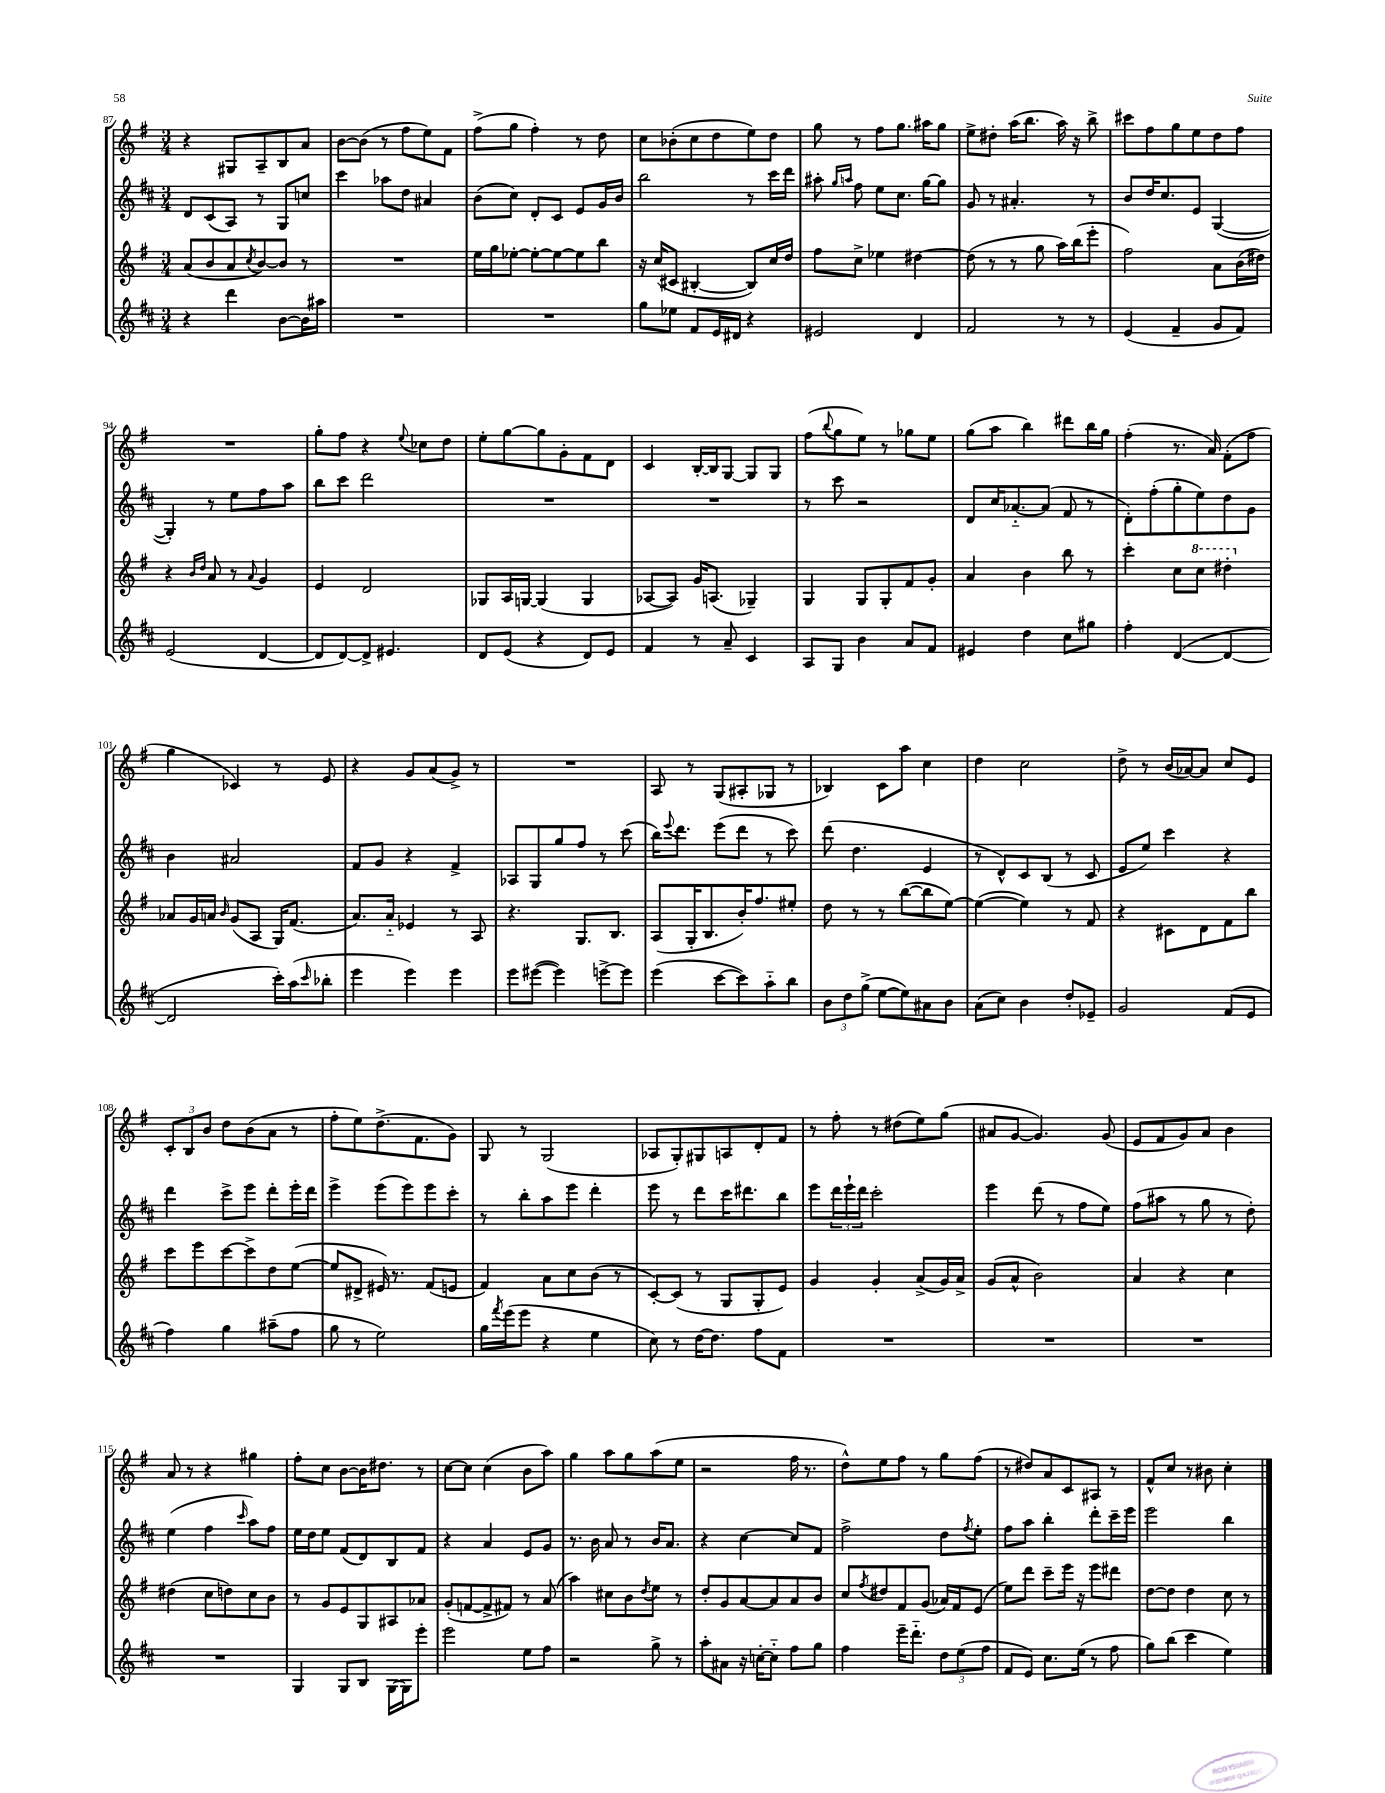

**kern	**kern	**kern	**kern
*part4	*part3	*part2	*part1
*staff4	*staff3	*staff2	*staff1
*clefG2	*clefG2	*clefG2	*clefG2
*k[f#c#]	*k[f#]	*k[f#c#]	*k[f#]
*M3/4	*M3/4	*M3/4	*M3/4
=87	=87	=87	=87
4r	(8a/L	8d/L	4r
.	8b/	(8c#/	.
4ddd\	8a/	8A/J)	8G#X/L
.	8qcc/	.	.
.	[8b/)	8r	8A~/
[8b\L	8b/J]	8G/L	8B/
16b\L]	8r	8ccn/J	8a/J
16aa#X\JJ	.	.	.
=88	=88	=88	=88
2.r	2.r	4ccc#\	[8b\L
.	.	.	(8b\J]
.	.	8aa-X\L	8r
.	.	8dd\J	8ff#\L
.	.	4a#X/	8ee\)
.	.	.	8f#\J
=89	=89	=89	=89
2.r	16ee\LL	(8b\L	(8ff#^\L
.	16gg\J	.	.
.	[8ee-X'\J	8cc#\J)	8gg\J
.	8ee-'\L_	8d'/L	4ff#'\)
.	8ee-\_	8c#/J	.
.	8ee-\]	8e/L	8r
.	8bb\J	16g/L	8dd\
.	.	16b/JJ	.
=90	=90	=90	=90
8gg\L	16r	2bb\	8cc\L
.	(16cc/KL	.	.
8ee-X\J	8c#X/J	.	(8b-X'\
8f#/L	[4B#X'/	.	8cc\
16e/L	.	.	8dd\
16d#X/JJ	.	.	.
4r	8B#/L])	8r	8ee\)
.	16cc/L	16ccc#\LL	8dd\J
.	16dd/JJ	16ddd\JJ	.
=91	=91	=91	=91
2e#X/	8ff#\L	8aa#X'\	8gg\
.	.	16qqgg/LL	.
.	.	16qqaan/JJ	.
.	8cc^\J	8ff#\	8r
.	4ee-X\	8ee\L	8ff#\L
.	.	8.cc#\J	8.gg\J
4d/	[4dd#X\	.	.
.	.	[16gg\KL	16aa#X\KL
.	.	8gg\J]	8gg\J
=92	=92	=92	=92
2f#/	(8dd#\]	8g/	8ee^\L
.	8r	8r	8dd#X'\J
.	8r	4.a#X'/	(16aa\KL
.	.	.	8.bb\J
.	8gg\	.	.
8r	16aa\LL)	.	16aa\)
.	(16bb\J	.	16r
8r	8eee'\J	8r	8bb^\
=93	=93	=93	=93
(4e/	2ff#\)	8b/L	8ccc#X\L
.	.	16dd/K	8ff#\
.	.	8.cc#/	.
4f#~/	.	.	8gg\
.	.	8e/J	8ee\
8g/L	8a\L	([4G/	8dd\
8f#/J)	(16b\L	.	8ff#\J
.	16dd#X\JJ)	.	.
!!LO:LB:g=z
=94	=94	=94	=94
(2e/	4r	4G'/])	2.r
.	16qqb/LL	.	.
.	16qqdd/JJ	.	.
.	8a/	8r	.
.	8r	8ee\L	.
.	8qqa/	.	.
[4d/	4g/	8ff#\	.
.	.	8aa\J	.
=95	=95	=95	=95
8d/L]	4e/	8bb\L	8gg'\L
[8d/)	.	8ccc#\J	8ff#\J
8d^/J]	2d/	2ddd\	4r
4.e#X/	.	.	.
.	.	.	8qqee/
.	.	.	8cc-X\L
.	.	.	8dd\J
=96	=96	=96	=96
8d/L	8G-X/L	2.r	8ee'\L
(8e/J	16A/L	.	[8gg\
.	[16Gn/JJ	.	.
4r	(4G/]	.	8gg\]
.	.	.	8g'\
8d/L)	4G/	.	8f#\
8e/J	.	.	8d\J
=97	=97	=97	=97
4f#/	[8A-X/L	2.r	4c/
.	8A-/J])	.	.
8r	16g/KL	.	[16B'/LL
.	(8.An/J	.	16B/J]
8a~/	.	.	[8G/J
4c#/	4G-X~/)	.	8G/L]
.	.	.	8G/J
=98	=98	=98	=98
8A/L	4G/	8r	(8ff#\L
.	.	.	8qqbb/
8G/J	.	8ccc#\	8gg\
4b\	8G/L	2r	8ee\J)
.	8G'/	.	8r
8a/L	8f#/	.	8gg-X\L
8f#/J	8g'/J	.	8ee\J
=99	=99	=99	=99
4e#X/	4a/	8d/L	(8gg\L
.	.	16cc#/K	8aa\J
.	.	[8.a-X/	.
4dd\	4b\	.	4bb\)
.	.	(8a-/J]	.
8cc#\L	8bb\	8f#/	8ddd#X\L
8gg#X\J	8r	8r	16bb\L
.	.	.	16gg\JJ
=100	=100	=100	=100
4ff#'\	4ccc'\	8d'\L)	(4ff#'\
.	.	(8ff#'\	.
([4d/	8cc\L	8gg'\	8.r
*	*8va	*	*
.	8ccc\J	8ee\)	.
.	.	.	16a/)
4d/_	4ddd#X'\	8dd\	(8f#'\L
.	.	8g\J	8ff#\J
!!LO:LB:g=z
=101	=101	=101	=101
*	*X8va	*	*
2d/]	8a-X/L	4b\	4gg\
.	16g/L	.	.
.	16an/JJ	.	.
.	16qqb/	.	.
.	(8g/L	2a#X/	4c-X/)
.	8A/J	.	.
16ccc#'\LL)	16G/KL)	.	8r
(16aa\J	(8.f#/J	.	.
16qqccc#/	.	.	.
8bb-X'\J	.	.	8e/
=102	=102	=102	=102
4eee\	8.a/L)	8f#/L	4r
.	.	8g/J	.
.	16a/Jk	.	.
4eee\)	4e-X/	4r	8g/L
.	.	.	(8a/
4eee\	8r	4f#^/	8g^/J)
.	8A/	.	8r
=103	=103	=103	=103
8eee\L	4.r	8A-X/L	2.r
([8eee#X\J	.	8G/	.
4eee#\])	.	8gg/	.
.	8.G/L	8ff#/J	.
[8eeen^\L	.	8r	.
.	8.B/J	.	.
8eee\J]	.	(8ccc#\	.
=104	=104	=104	=104
(4eee\	(8A/L	16bb\KL)	8A/
.	.	8qqeee/	.
.	.	8.ddd\J	.
.	16G'/K	.	8r
.	8.B/	.	.
[8ccc#\L	.	(8eee\L	(8G/L
8ccc#\])	16b'/K)	8ddd\J	8A#X'/
.	8.ff#/	.	.
8aa\	.	8r	8G-X/J
8bb\J	8ee#X'/J	8ccc#\)	8r
=105	=105	=105	=105
12b\L	8dd\	(8ddd\	4B-X/)
12dd\	.	.	.
.	8r	4.dd\	.
(12gg^\J	.	.	.
[8ee\L	8r	.	8c\L
8ee\])	([8bb\L	.	8aa\J
8a#X\	8bb\]	4e/	4cc\
8b\J	[8ee\J)	.	.
=106	=106	=106	=106
(8a\L	(4ee\_	8r	4dd\
8cc#\J)	.	8d^^/L)	.
4b\	4ee\])	8c#/	2cc\
.	.	(8B/J	.
8dd'/L	8r	8r	.
8e-X~/J	8f#/	8c#/	.
=107	=107	=107	=107
2g/	4r	8e/L	8dd^\
.	.	8ee/J)	8r
.	8c#X\L	4ccc#\	(16b/LL
.	.	.	[16a-X/J)
.	8d\	.	8a-/J]
(8f#/L	8f#\	4r	8cc/L
8e/J	8bb\J	.	8e/J
!!LO:LB:g=z
=108	=108	=108	=108
4ff#\)	8ccc\L	4ddd\	12c'/L
.	.	.	12B/
.	8eee\	.	.
.	.	.	12b/J
4gg\	[8ccc\	8ccc#^\L	8dd\L
.	8ccc^\]	8eee\J	(8b\
(8aa#X~\L	8dd\	8ddd'\L	8a\J
8ff#\J	([8ee\J	16eee'\L	8r
.	.	16ddd\JJ	.
=109	=109	=109	=109
8gg\	8ee/L]	4eee^\	8ff#'\L
8r	8d#X^/J	.	8ee\)
2ee\)	16e#X/)	(8eee\L	(8.dd^\
.	8.r	.	.
.	.	8eee\)	.
.	.	.	8.f#\
.	(8f#/L	8eee\	.
.	8en/J	8ccc#'\J	8g\J)
=110	=110	=110	=110
16gg\LL	4f#/)	8r	8G/
8qfff#/	.	.	.
(16eee\J	.	.	.
8eee\J	.	8bb'\L	8r
4r	8a\L	8aa\	(2G/
.	8cc\	8eee\J	.
4ee\	(8b\J	4ddd'\	.
.	8r	.	.
=111	=111	=111	=111
8cc#\)	[8c'/L)	8eee\	8A-X/L
8r	(8c/J]	8r	8G'/)
[16dd\KL	8r	8ddd\L	8G#X/
8.dd\J]	.	.	.
.	8G/L	16ccc#\K	8An/
.	.	8.ddd#X\	.
8ff#\L	8G'/	.	8d'/
8f#\J	8e/J)	8bb\J	8f#/J
=112	=112	=112	=112
2.r	4g/	8eee\L	8r
.	.	24ddd\L	8ff#'\
.	.	24eee`\	.
.	.	24ddd\JJ	.
.	4g'/	2ccc#'\	8r
.	.	.	(8dd#X\L
.	(8a^/L	.	8ee\)
.	16g/L)	.	(8gg\J
.	16a^/JJ	.	.
=113	=113	=113	=113
2.r	(8g/L	4eee\	8a#X/L
.	8a^^/J	.	[8g/J
.	2b\)	(8ddd\	4.g/])
.	.	8r	.
.	.	8ff#\L	.
.	.	8ee\J)	(8g/
=114	=114	=114	=114
2.r	4a/	(8ff#\L	8e/L
.	.	8aa#X\J	8f#/
.	4r	8r	8g/)
.	.	8gg\	8a/J
.	4cc\	8r	4b\
.	.	8dd'\)	.
!!LO:LB:g=z
=115	=115	=115	=115
2.r	(4dd#X\	(4ee\	8a/
.	.	.	8r
.	8cc\L	4ff#\	4r
.	8ddn\)	.	.
.	.	16qqccc#/	.
.	8cc\	8aa\L)	4gg#X\
.	8b\J	8ff#\J	.
=116	=116	=116	=116
4G/	8r	16ee\LL	8ff#'\L
.	.	16dd\J	.
.	8g/L	8ee\J	8cc\J
8G/L	8e/	(8f#/L	[8b\L
8B/J	8G/	8d/)	16b\K]
.	.	.	8.dd#X\J
[16G\LL	8A#X/	8B/	.
16G\J]	.	.	.
8eee'\J	8a-X/J	8f#/J	8r
=117	=117	=117	=117
2eee\	(8g'/L	4r	[8cc\L
.	[8fn/	.	8cc\J]
.	8f^/]	4a/	(4cc\
.	8f#X/J)	.	.
8ee\L	8r	8e/L	8b\L
8ff#\J	(8a/	8g/J	8aa\J)
=118	=118	=118	=118
2r	4aa\)	8.r	4gg\
.	.	16b\	.
.	8cc#X\L	8a/	8aa\L
.	8b\	8r	8gg\
.	8qdd/	.	.
8gg^\	8ee\J	16b/KL	(8aa\
.	.	8.a/J	.
8r	8r	.	8ee\J
=119	=119	=119	=119
8aa'\L	8dd'/L	4r	2r
8a#X\J	8g/	.	.
16r	[8a/	[4cc#\	.
[16ccn'\KL	.	.	.
8cc\J]	8a/]	.	.
8ff#\L	8a/	8cc#/L]	16ff#\
.	.	.	8.r
8gg\J	8b/J	8f#/J	.
=120	=120	=120	=120
4ff#\	8cc/L	2ff#^\	8dd^^\L)
.	8qff#/	.	.
.	8dd#X/	.	8ee\
16eee~\KL	8f#/	.	8ff#\J
8.ddd\J	.	.	.
.	(8g/J	.	8r
12dd\L	16a-X/LL)	8dd\L	8gg\L
.	16f#/J	.	.
(12ee\	.	.	.
.	.	8qff#/	.
.	(8e/J	8ee'\J	(8ff#\J
12ff#\J	.	.	.
=121	=121	=121	=121
8f#/L	8ee\L)	8ff#\L	8r
8e/J)	8ddd\J	8aa\J	8dd#X/L)
8.cc#\L	8ccc~\L	4bb'\	8a/
.	16eee\Jk	.	8c/
(16ee\Jk	16r	.	.
8r	8eee\L	8ddd'\L	8A#X/J
8ff#\	8ddd#X\J	16ccc#~\L	8r
.	.	16eee\JJ	.
=122	=122	=122	=122
8gg\L)	[8dd\L	2eee\	8f#^^/L
(8bb\J	8dd\J]	.	8cc/J
4ccc#\	4dd\	.	8r
.	.	.	8b#X\
4ee\)	8cc\	4bb\	4cc'\
.	8r	.	.
==	==	==	==
*-	*-	*-	*-
